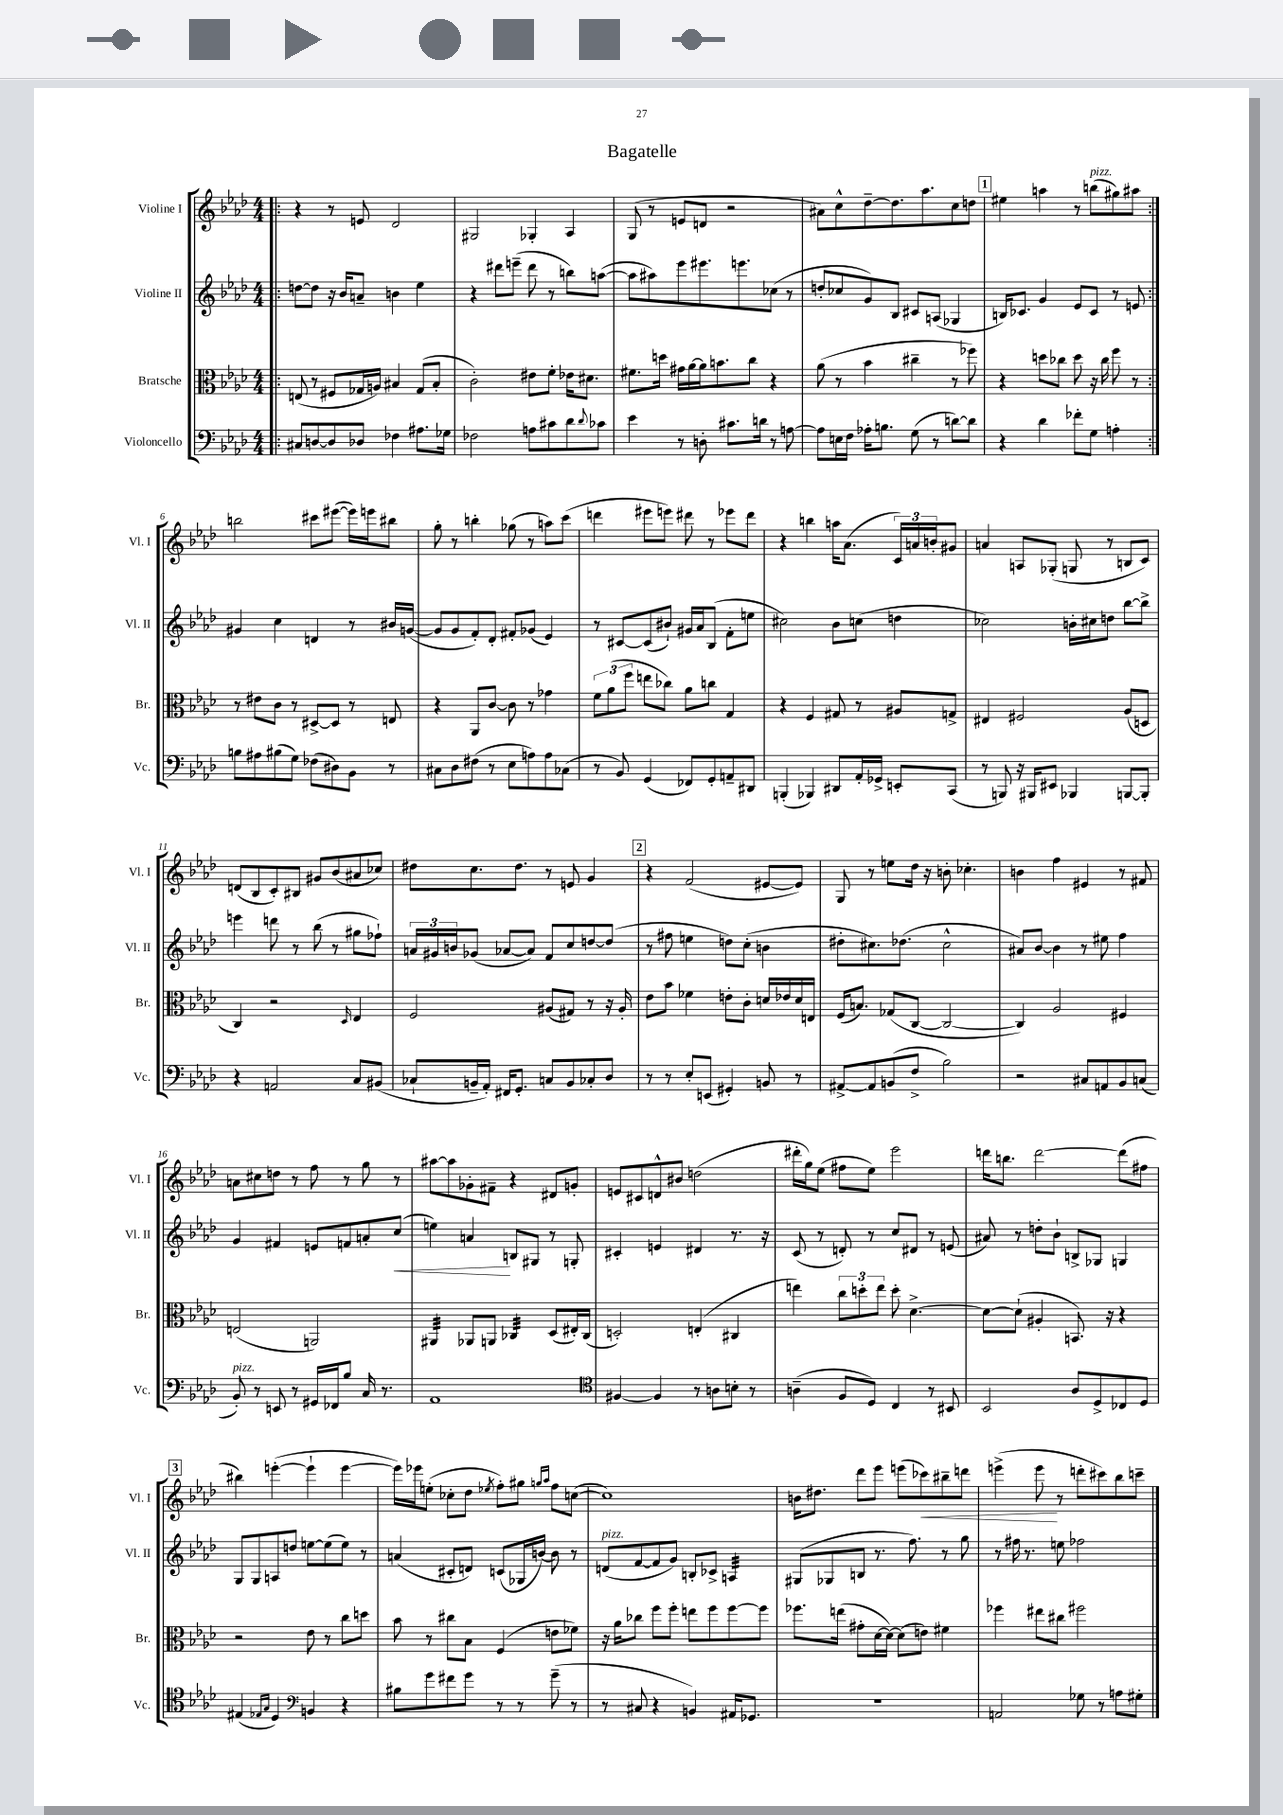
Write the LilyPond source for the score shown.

\header { title = "Bagatelle" }
<<
\new StaffGroup <<
\new Staff = "s0" \with { instrumentName = "Violine I" shortInstrumentName = "Vl. I" } {
    \clef treble \key aes \major \numericTimeSignature \time 4/4
    \repeat volta 2 { \bar ".|:" r4 r8 e'8 des'2 |
    gis2 ges4-. aes4 |
    g8( r8 e'8 d'8 r2 |
    ais'8) c''8-^ des''8~-- des''8. aes''8. c''8 d''8 |
    \mark \markup { \box "1" } eis''4 a''4 r8 b''8^\markup { \italic "pizz." }( gis''8) ais''8 | }
    b''2 cis'''8 eis'''8~( eis'''16) e'''16 bis''8 |
    g''8-. r8 b''4-. ges''8( r8 a''8) c'''8( |
    d'''4 eis'''8 e'''8) dis'''8 r8 ees'''8 dis'''8 |
    r4 b''4 a''16 aes'8.( \tuplet 3/2 { c'16) a'16 b'16-. } gis'8 |
    a'4 a8 ges8-.( g8 r8 b8 c'8) |
    d'8( bes8 c'8-.) bis8 gis'8 bes'8( ais'8 ces''8) |
    dis''8 c''8. dis''8. r8 e'8 g'4 |
    \mark \markup { \box "2" } r4 f'2( eis'8~ eis'8) |
    g8 r8 e''8 des''16 r16 b'8-. ces''4.-. |
    b'4 f''4 eis'4 r8 fis'8 |
    a'8 cis''8 d''8 r8 f''8 r8 g''8 r8 |
    ais''8~ ais''8 ges'8-. fis'8-- r4 dis'8 g'8-. |
    e'8 cis'8 d'8-^ bis'8 d''2( |
    dis'''16-. g''16) ees''8( fis''8 ees''8) ees'''2 |
    d'''16 b''8. d'''2~ d'''8( fis''8 |
    \mark \markup { \box "3" } bis''4) e'''4~-.( e'''4-! e'''4~ |
    e'''16) ees'''16 e''8-.( ces''8-. des''8 \acciaccatura { ees''8 } f''8-.) gis''8 \grace { g''16 aes''16 } f''8 c''8~( |
    c''1) |
    b'16 dis''8. des'''8 ees'''8 e'''8( ces'''8\<) bis''8-- d'''8 |
    e'''4->( e'''8\! r8 d'''8-. cis'''8) bes''8 c'''8-- \bar "|." |
}
\new Staff = "s1" \with { instrumentName = "Violine II" shortInstrumentName = "Vl. II" } {
    \clef treble \key aes \major \numericTimeSignature \time 4/4
    \repeat volta 2 { \bar ".|:" d''8~ d''8 r16 bes'16 a'8-- b'4 ees''4 |
    r4 dis'''8 e'''8--( dis'''8 r8 b''8) a''8~( |
    a''8 ais''8) ees'''8 eis'''8. e'''8. ces''8( r8 |
    d''8-. ces''8 g'8) bes8 cis'8 a8( ges4 |
    \mark \markup { \box "1" } b16) ces'8. g'4 ees'8 ces'8 r8 e'8 | }
    gis'4 c''4 d'4 r8 bis'16 g'16~( |
    g'8 g'8 f'8-.) des'8-. fis'8-. ges'8( ees'4) |
    r8 cis'8~ cis'8( bis'8-!) gis'16 aes'16 bes8( f'8-. e''8 |
    cis''2) bes'8 c''8( d''4 |
    ces''2) b'16-. cis''16 d''8 bes''8~ bes''8-> |
    e'''4 d'''8 r8 bes''8( r8 gis''8 fes''8-!) |
    \tuplet 3/2 { a'16 gis'16 b'16 } ges'8( aes'8~ aes'8) f'8 c''8 d''8~ d''8( |
    \mark \markup { \box "2" } r8 fis''8 e''4 d''8) c''8-.( b'4 |
    dis''8-. cis''8.) des''8.( cis''2-^ |
    ais'8) bes'8~ bes'4 r8 eis''8 f''4 |
    g'4 fis'4 e'8 f'8 a'8-. c''8\<( |
    e''4) a'4\! b8 gis8 r8 g8-. |
    cis'4-. e'4 dis'4 r8. r16 |
    c'8( r8 d'8-.) r8 c''8 dis'8 r8 e'8( |
    ais'8) r8 d''8-. bes'8-! b8-> ges8 g4 |
    \mark \markup { \box "3" } g8 g8 a8 d''8 e''8~ e''8( e''8) r8 |
    a'4( cis'8-. d'8) c'8( ges16 b'16~) b'8 r8 |
    d'8^\markup { \italic "pizz." }( f'8~ f'8 g'8) b8-. ces'8-> a4:32 |
    gis8( ges8 b8 r8. f''8.) r8 g''8 |
    r8 fis''16 r8. e''8 fes''2 \bar "|." |
}
\new Staff = "s2" \with { instrumentName = "Bratsche" shortInstrumentName = "Br." } {
    \clef alto \key aes \major \numericTimeSignature \time 4/4
    \repeat volta 2 { \bar ".|:" e8( r8 fis8 ges16 a16) bis4 ges8( bis8-. |
    c'2-.) eis'8 f'8-. ees'16 dis'8. |
    fis'8. d''16 gis'16 aes'16~ aes'16 b'8. c''8 r4 |
    aes'8( r8 bes'4 cis''4-- r8 fes''8) |
    \mark \markup { \box "1" } r4 d''8 ces''8 d''8 r16 ces''16 f''8 r8 | }
    r8 eis'8 c'8 r8 dis8~-> dis8 r8 e8 |
    r4 aes,8 c'8~ c'8 r8 ges'4 |
    \tuplet 3/2 { f'8 aes'8( f''8 } e''8 ces''8) aes'8 c''8 g4 |
    r4 f4 gis8 r8 ais8 g8-> |
    eis4 fis2 aes8( d8 |
    c4) r2 \grace { des16 } ees4 |
    f2 ais8( gis8) r8 r16 ais16-. |
    \mark \markup { \box "2" } ees'8 bes'8 fes'4 e'8-. c'8-. d'16 ees'16 d'16 e16 |
    f16( b8.) ges8( c8~ c2~ |
    c4) aes2 fis4 |
    e2( a,2) |
    ais,4:32 aes,8 a,8 ces4:32 des8( eis16-.) ces16( |
    d2-.) e4-.( cis4 |
    e''4) \tuplet 3/2 { c''8 d''8-. e''8 } d''8-. des'4.~-> |
    des'8~ des'8-!( ais4-. b,8.) r16 r4 |
    \mark \markup { \box "3" } r2 ees'8 r8 c''8 d''8 |
    bes'8 r8 cis''8 bes8 f4( e'8 fes'8) |
    r16 aes'16 ces''8 f''8 f''8-. e''8 f''8 f''8~ f''8 |
    fes''8. e''16( gis'8-. des'16~ des'16~) des'8( e'8) fis'4 |
    fes''4 eis''8 cis''8 fis''2 \bar "|." |
}
\new Staff = "s3" \with { instrumentName = "Violoncello" shortInstrumentName = "Vc." } {
    \clef bass \key aes \major \numericTimeSignature \time 4/4
    \repeat volta 2 { \bar ".|:" cis8 d8~ d8 des8 fes4 ais8. ges16 |
    fes2 a8 cis'8 des'8 \appoggiatura { des'8 } ces'8 |
    ees'4 r8 d8-. cis'8. d'16 r8 a8~ |
    a8 e16 f16 aes16-. b8. g8( r8 d'8~) d'8 |
    \mark \markup { \box "1" } r4 des'4 fes'8-. g8 a4-. | }
    b8 ais8 bis8( g8) fes8( dis8) bes,8 r8 |
    cis8 des8 fis8( r8 ees8 a8) a8 ces8( |
    r8 bes,8) g,4( fes,8) g,8-. a,8-- dis,8 |
    b,,4-.( bes,,4) dis,8 aes,16-. ges,16-> e,8-. c,8( |
    r8 b,,8) r16 bis,,16 eis,8 bes,,4 b,,8~ b,,8-. |
    r4 a,2 c8 bis,8( |
    ces8-! b,16-- aes,16-.) fis,16 g,8.-. c8 b,8 ces8-. des8 |
    \mark \markup { \box "2" } r8 r8 ees8-. e,8( gis,4-.) b,8 r8 |
    ais,8~-> ais,8 b,8( f8-> bes2) |
    r2 cis8 a,8 bes,8 c8( |
    bes,8-.^\markup { \italic "pizz." }) r8 e,8 r8 gis,16 fes,16 bes8 c16 r8. |
    aes,1 |
    \clef tenor fis4~ fis4 r8 a8 b8-. r8 |
    a4--( f8 des8) c4 r8 bis,8 |
    bes,2 aes8 des8-> ces8 des8 |
    \mark \markup { \box "3" } eis4( \grace { ees16 g16 } des4) \clef bass b,4 r4 |
    bis8 g'8 fis'8 g'8 r8 r8 g'8--( r8 |
    r8 cis8 r4 b,4) ais,16 ges,8. |
    R1 |
    a,2 ges8 r8 a8 gis8-. \bar "|." |
}
>>
>>
